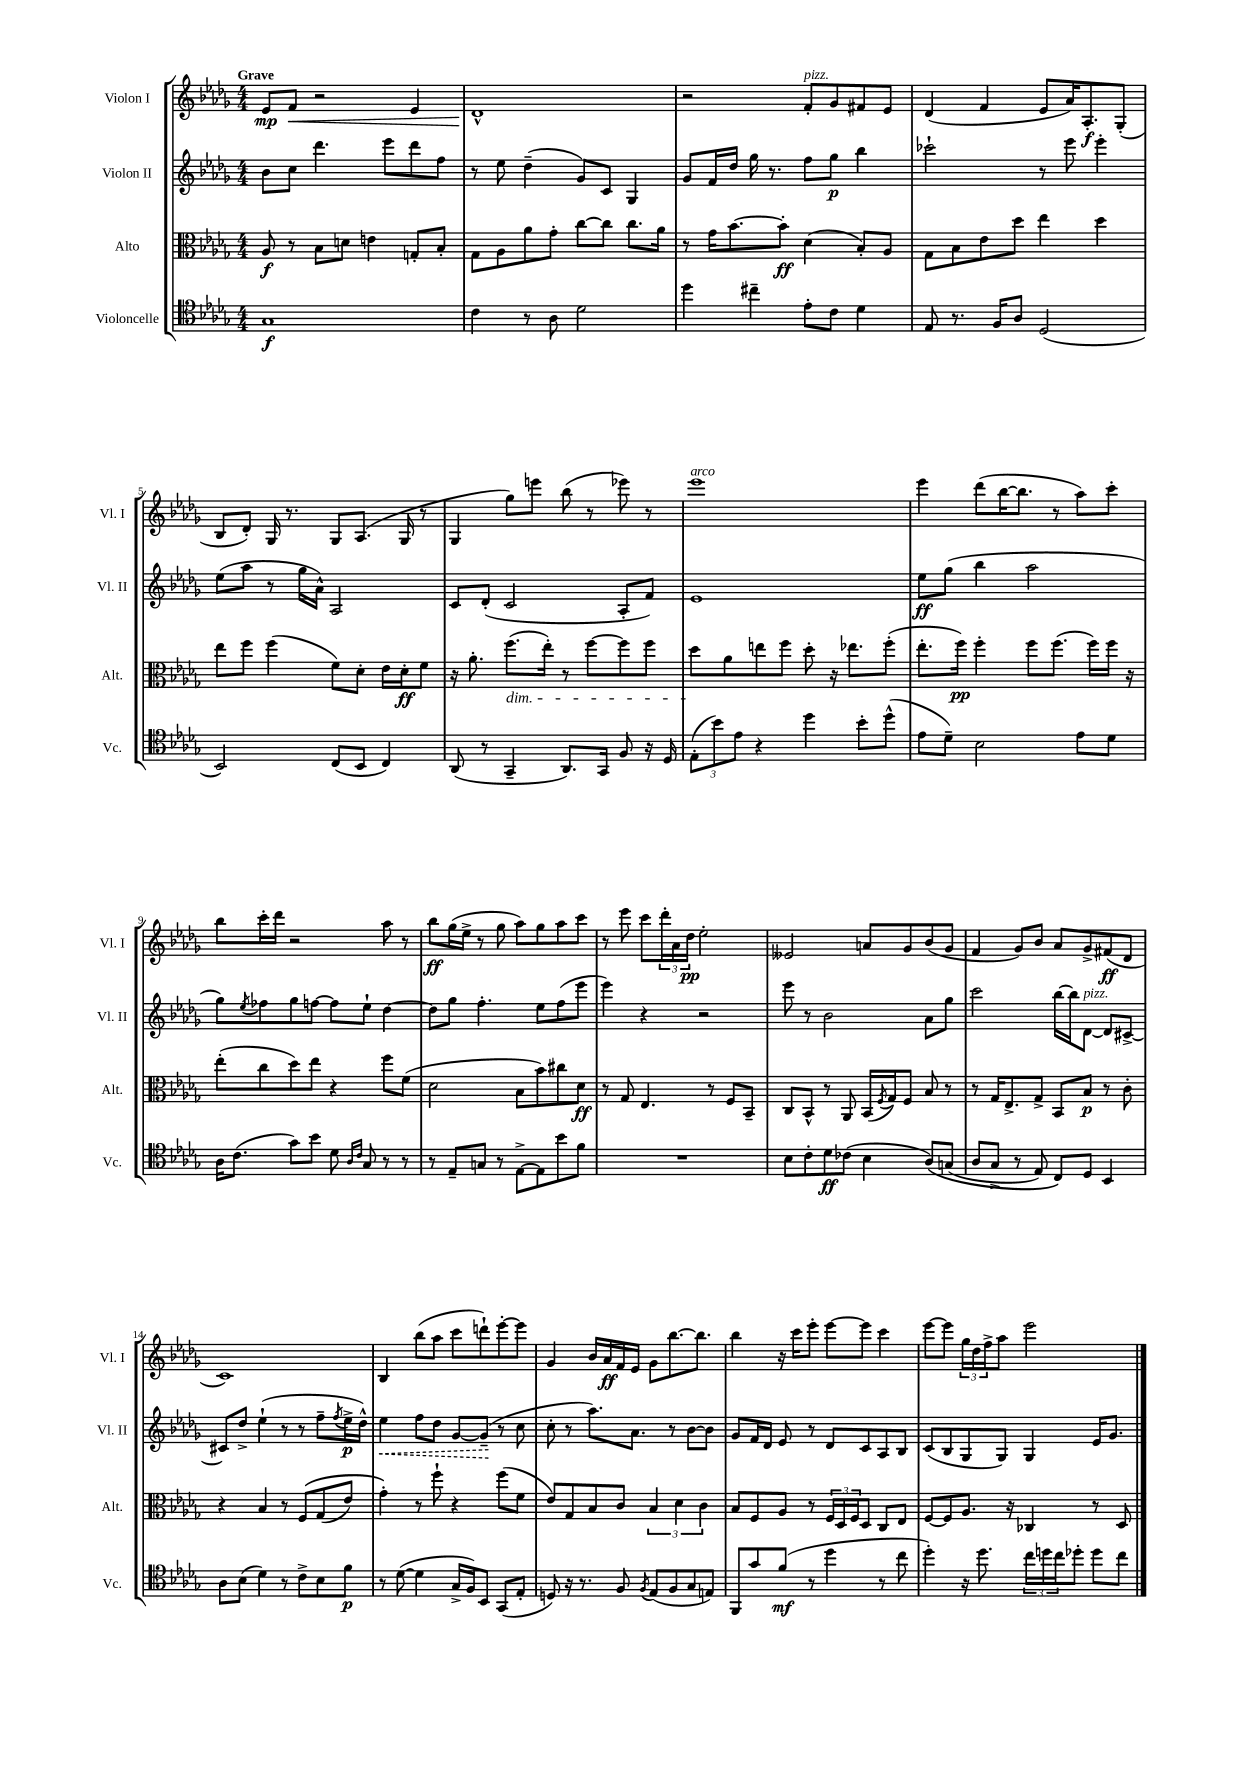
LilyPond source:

<<
\new StaffGroup <<
\new Staff = "s0" \with { instrumentName = "Violon I" shortInstrumentName = "Vl. I" } {
    \clef treble \key des \major \numericTimeSignature \time 4/4 \tempo "Grave"
    ees'8\mp f'8\< r2 ees'4 |
    des'1-^\! |
    r2 f'8-.^\markup { \italic "pizz." } ges'8 fis'8 ees'8 |
    des'4( f'4 ees'8 aes'16) aes8.-.\f ges8-.( |
    bes8 des'8-.) ges16 r8. ges8 aes8.( ges16 r8 |
    ges4 ges''8) e'''8 bes''8( r8 ees'''8) r8 |
    ees'''1^\markup { \italic "arco" } |
    ees'''4 des'''8( bes''16~ bes''8. r8 aes''8) c'''8-. |
    bes''8 c'''16-. des'''16 r2 aes''8 r8 |
    bes''8\ff ges''16( ees''16-> r8 ges''8 aes''8) ges''8 aes''8 c'''8 |
    r8 ees'''8 c'''8 \tuplet 3/2 { des'''16-. aes'16 des''16\pp } ees''2-. |
    eeses'2 a'8 ges'8 bes'8( ges'8 |
    f'4 ges'8) bes'8 aes'8 ges'8-> fis'8\ff( des'8 |
    c'1) |
    bes4 bes''8( aes''8 c'''8 d'''8-!) ees'''8~-. ees'''8 |
    ges'4 bes'16 aes'16\ff f'16 ees'16 ges'8 bes''8.~ bes''8. |
    bes''4 r16 c'''16 ees'''8-. ees'''8~ ees'''8 c'''4 |
    ees'''8~ ees'''8 \tuplet 3/2 { ges''16 des''16 f''16-> } aes''8 ees'''2 \bar "|." |
}
\new Staff = "s1" \with { instrumentName = "Violon II" shortInstrumentName = "Vl. II" } {
    \clef treble \key des \major \numericTimeSignature \time 4/4
    bes'8 c''8 des'''4. ees'''8 des'''8 f''8 |
    r8 ees''8 des''4--( ges'8) c'8 ges4 |
    ges'8 f'16 des''16 ges''16 r8. f''8 ges''8\p bes''4 |
    ces'''2-! r8 ees'''8 ees'''4-. |
    ees''8( aes''8 r8 ges''16 aes'16-^) aes2 |
    c'8 des'8-.( c'2 aes8-. f'8) |
    ees'1 |
    ees''8\ff ges''8( bes''4 aes''2 |
    ges''8) \acciaccatura { ees''8 } fes''8 ges''8 f''8~ f''8 ees''8-! des''4~ |
    des''8 ges''8 f''4.-. ees''8 f''8( ees'''8 |
    ees'''4) r4 r2 |
    ees'''8 r8 bes'2 aes'8 ges''8 |
    c'''2 bes''16~ bes''16 des'8~^\markup { \italic "pizz." } des'8 cis'8~-> |
    cis'8 des''8-> ees''4-!( r8 r8 f''8-- \acciaccatura { f''8 } ees''16->\p des''16-^) |
    \once \override Hairpin.style = #'dashed-line ees''4\< f''8 des''8 ges'8~ ges'8--\!( r8 c''8 |
    c''8-. r8 aes''8.) aes'8. r8 bes'8~ bes'8 |
    ges'8 f'16 des'16 ees'8 r8 des'8 c'8 aes8 bes8 |
    c'8( bes8 ges8 ges8) ges4 ees'16 ges'8. \bar "|." |
}
\new Staff = "s2" \with { instrumentName = "Alto" shortInstrumentName = "Alt." } {
    \clef alto \key des \major \numericTimeSignature \time 4/4
    aes8\f r8 bes8 d'8 e'4 g8-. bes8-. |
    ges8 aes8 aes'8 ges'8-. c''8~ c''8 c''8. aes'16 |
    r8 ges'16 bes'8.~ bes'8-.\ff des'4( bes8-.) aes8 |
    ges8 bes8 ees'8 des''8 ees''4 des''4 |
    ees''8 f''8 f''4( f'8) des'8-. ees'16 des'16-.\ff f'8 |
    r16 aes'8.-. f''8.\dim( ees''16-.) r8 f''8~ f''8 f''8 |
    des''8\! aes'8 e''8 f''8 des''8-. r16 ees''8. f''8-.( |
    ees''8.-. f''16\pp) f''4-. f''8 f''8.( f''16) f''16 r16 |
    ees''8-.( c''8 des''8) ees''8 r4 f''8 f'8( |
    des'2 bes8 bes'8) cis''8 des'8\ff |
    r8 ges8 ees4. r8 f8 bes,8-- |
    c8 bes,8-^ r8 aes,8 bes,16( \acciaccatura { f8 } ges16) f8 bes8 r8 |
    r8 ges16 ees8.-> ges8-> bes,8 bes8\p r8 c'8-. |
    r4 bes4 r8 f8\( ges8( ees'8) |
    ges'4-.\) r8 f''8-! r4 f''8( f'8 |
    ees'8) ges8 bes8 c'8 \tuplet 3/2 { bes4 des'4 c'4 } |
    bes8 f8 aes8 r8 \tuplet 3/2 { f16 des16 f16 } des8 c8 ees8 |
    f8~ f8 aes8. r16 ces4 r8 des8 \bar "|." |
}
\new Staff = "s3" \with { instrumentName = "Violoncelle" shortInstrumentName = "Vc." } {
    \clef tenor \key des \major \numericTimeSignature \time 4/4
    ges1\f |
    c'4 r8 aes8 des'2 |
    des''4 cis''4-- ees'8-. c'8 des'4 |
    ees8 r8. f16 aes8 des2( |
    bes,2) c8( bes,8 c4) |
    aes,8( r8 ges,4-- aes,8.) ges,16 f8 r16 des16 |
    \tuplet 3/2 { ees8-.( bes'8) ees'8 } r4 des''4 bes'8-. des''8-^( |
    ees'8 des'8--) bes2 ees'8 des'8 |
    aes16 c'8.( ges'8) bes'8 des'8 \grace { aes16 c'16 } ges8 r8 r8 |
    r8 ees8-- g8 r8 ees8~-> ees8 bes'8 f'8 |
    R1 |
    bes8 c'8-. des'8\ff ces'8( bes4 aes8)\( g8( |
    aes8 ges8-> r8 ees8) c8\) des8 bes,4 |
    aes8 bes8( des'4) r8 c'8-> bes8 f'8\p |
    r8 des'8~( des'4 ges16-> f16) bes,8 ges,8( ees8-. |
    d8) r16 r8. f8 \acciaccatura { f8 } ees8( f8 ges8 e8) |
    f,8 ges'8 f'8\mf( r8 des''4 r8 c''8 |
    des''4-.) r16 des''8. \tuplet 3/2 { c''16 d''16 c''16 } des''8-. des''8 c''8 \bar "|." |
}
>>
>>
